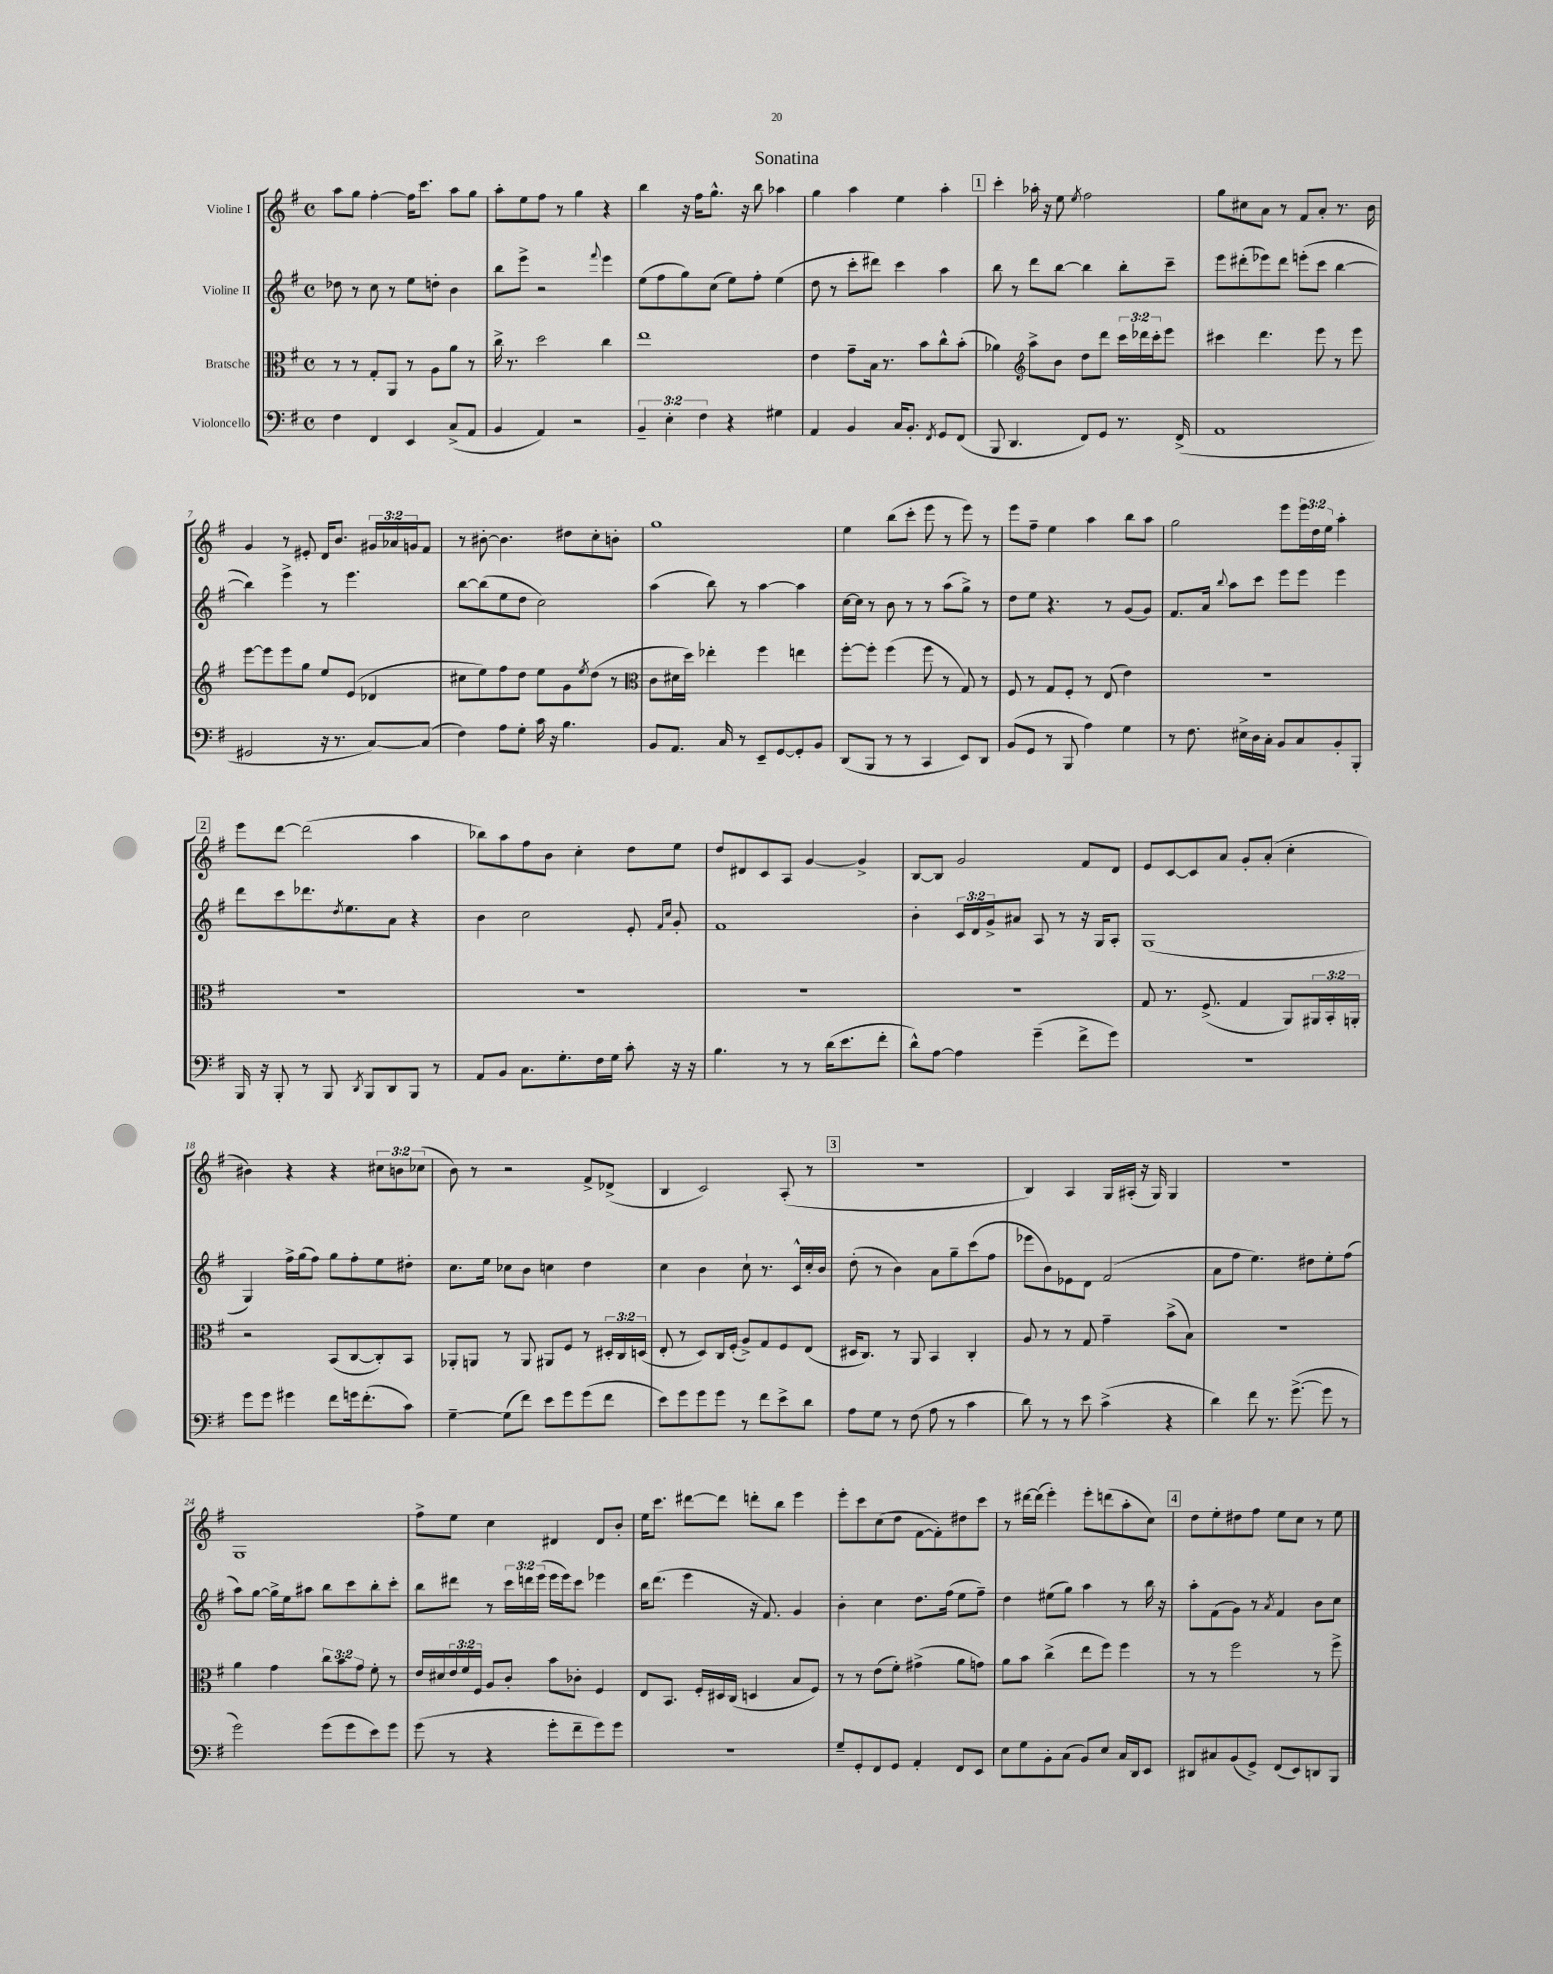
\header { title = "Sonatina" }
<<
\new StaffGroup <<
\new Staff = "s0" \with { instrumentName = "Violine I" } {
    \clef treble \key g \major \defaultTimeSignature \time 4/4 \override Staff.TupletNumber.text = #tuplet-number::calc-fraction-text
    a''8 g''8 fis''4~-. fis''16 c'''8. a''8 g''8 |
    a''8-. e''8 fis''8 r8 g''4 r4 |
    b''4 r16 fis''16 g''8.-^ r16 b''8 aes''4 |
    g''4 a''4 e''4 a''4-. |
    \mark \markup { \box "1" } c'''4-. aes''16-. r16 e''8 \acciaccatura { e''8 } fis''2 |
    g''8 cis''8 a'8 r8 fis'8 a'8-. r8. b'16 |
    g'4 r8 eis'8-. d'16 b'8. \tuplet 3/2 { gis'16 aes'16 g'16 } fis'8 |
    r8 bis'8~-. bis'4. dis''8 c''8-. b'8-. |
    g''1 |
    e''4 b''8( c'''8-. e'''8 r8 e'''8) r8 |
    e'''8 fis''8-- e''4 a''4 b''8 a''8 |
    g''2 e'''8 \tuplet 3/2 { e'''16 d''16 e''16 } a''4-. |
    \mark \markup { \box "2" } e'''8 d'''8~ d'''2( a''4 |
    bes''8) a''8 fis''8 b'8 c''4-. d''8 e''8 |
    d''8 dis'8 c'8 a8 g'4~ g'4-> |
    b8~ b8 g'2 fis'8 d'8 |
    e'8 c'8~ c'8 a'8 g'8-. a'8-.( c''4-. |
    bis'4) r4 r4 \tuplet 3/2 { cis''8 b'8 ces''8( } |
    b'8) r8 r2 fis'8-> des'8->( |
    b4 c'2) a8-.( r8 |
    \mark \markup { \box "3" } R1 |
    b4) a4 g16 ais16-.( r16 g16) g4 |
    r1 |
    g1 |
    fis''8-> e''8 c''4 dis'4 dis'8 b'8-. |
    e''16 c'''8. dis'''8~ dis'''8 d'''8-. b''8 e'''4 |
    e'''8-. c'''8 c''8( d''8 fis'8~ fis'8-.) dis''8 c'''8 |
    r8 dis'''16~ dis'''16( e'''4-.) e'''8-. d'''8( a''8-. c''8) |
    \mark \markup { \box "4" } d''8 e''8-. dis''8 fis''8 e''8 c''8 r8 e''8 \bar "|." |
}
\new Staff = "s1" \with { instrumentName = "Violine II" } {
    \clef treble \key g \major \defaultTimeSignature \time 4/4 \override Staff.TupletNumber.text = #tuplet-number::calc-fraction-text
    des''8 r8 c''8 r8 e''8 d''8-. b'4 |
    b''8 e'''8-> r2 \appoggiatura { fis'''8 } e'''4 |
    e''8( fis''8 g''8) c''8( e''8) fis''8-. e''4( |
    d''8 r8 c'''8-. dis'''8) c'''4 a''4 |
    \mark \markup { \box "1" } b''8 r8 d'''8 b''8~ b''4 b''8-. c'''8-- |
    e'''8 dis'''8-.( ees'''8) dis'''8 e'''8-.( c'''8 b''4~ |
    b''4) e'''4-> r8 e'''4. |
    b''8~ b''8( e''8 d''8 c''2) |
    a''4( b''8) r8 a''4~ a''4 |
    c''16~ c''16 r8 b'8 r8 r8 a''8( g''8->) r8 |
    d''8 e''8 r4. r8 g'8( g'8) |
    fis'8. a'16 \appoggiatura { b''8 } a''8 c'''8 e'''8 e'''8 e'''4 |
    \mark \markup { \box "2" } d'''8 c'''8 des'''8. \acciaccatura { d''8 } e''8. a'8 r4 |
    b'4 c''2 e'8-. \grace { fis'16 c''16 } g'8-. |
    fis'1 |
    b'4-. \tuplet 3/2 { c'16 d'16 g'16-> } ais'8 a8 r8 r16 g16 a8-. |
    g1( |
    g4) fis''16-> g''16( fis''8) g''8 fis''8-. e''8 dis''8-. |
    c''8. e''16 ces''8 b'8 c''4 d''4 |
    c''4 b'4 c''8-! r8. c'16-^ c''16-. b'16 |
    \mark \markup { \box "3" } d''8-.( r8 b'4) a'8 g''8-- c'''8( fis''8 |
    ees'''8 b'8) ees'8 d'8 fis'2( |
    a'8 fis''8 e''4.) dis''8 e''8-. fis''8( |
    a''8) g''8~ g''16-> e''16 ais''8 b''8 c'''8 b''8-. c'''8-. |
    b''8 dis'''8 r8 \tuplet 3/2 { c'''16 d'''16 e'''16( } e'''16 e'''16) c'''8 ees'''4 |
    b''16 d'''8.( e'''4 r16 fis'8.) g'4 |
    b'4-. c''4 d''8. fis''16( e''8 fis''8--) |
    d''4 eis''8( g''8) a''4 r8 b''16 r16 |
    \mark \markup { \box "4" } a''8-. fis'8( g'8) r8 \acciaccatura { a'8 } fis'4 b'8 c''8 \bar "|." |
}
\new Staff = "s2" \with { instrumentName = "Bratsche" } {
    \clef alto \key g \major \defaultTimeSignature \time 4/4 \override Staff.TupletNumber.text = #tuplet-number::calc-fraction-text
    r8 r8 g8-. a,8 r8 a8 a'8 r8 |
    c''16-> r8. d''2 c''4 |
    e''1 |
    e'4 g'8-- b16 r8. b'8 c''8-^ b'8-.( |
    \mark \markup { \box "1" } aes'4) \clef treble a''8-> b'8 d''8 d'''8 \tuplet 3/2 { c'''16 des'''16 c'''16-. } e'''8 |
    cis'''4 d'''4. e'''8 r8 e'''8 |
    e'''8~ e'''8 e'''8 g''8 e''8 e'8( des'4 |
    cis''8 e''8) fis''8 d''8 e''8 g'8 \acciaccatura { e''8 } d''8( r8 |
    \clef alto c'8 dis'16 d''16) ees''4-. fis''4 e''4 |
    fis''8~-. fis''8-. fis''4( fis''8 r8 g8) r8 |
    fis8 r8 g8 fis8-. r8 e8( e'4) |
    R1 |
    \mark \markup { \box "2" } R1 |
    R1 |
    R1 |
    R1 |
    g8 r8. fis8.->( g4 a,8) \tuplet 3/2 { ais,16 b,16-. a,16-. } |
    r2 b,8( c8~ c8-.) b,8 |
    aes,8-. a,8 r8 a,8 ais,8 fis8 r8 \tuplet 3/2 { dis16-. c16 d16( } |
    e8-. r8 d8) c16 fis16-.( a8->) g8 fis8 e8( |
    \mark \markup { \box "3" } dis16 c8.) r8 a,8 b,4 c4-. |
    a8 r8 r8 g8 g'4-- b'8->( b8) |
    R1 |
    a'4 g'4 \tuplet 3/2 { c''8 b'8 g'8 } fis'8-. r8 |
    e'16 dis'16 \tuplet 3/2 { e'16 fis'16 fis16 } a8 c'8-. b'8 ces'8-. fis4 |
    e8 b,8. fis16-. dis16 c16( d4 b8 fis8) |
    r8 r8 e'8( fis'8-.) gis'4->( a'8 g'8) |
    a'8 b'8 c''4->( e''8 fis''8) fis''4 |
    \mark \markup { \box "4" } r8 r8 fis''2 r8 fis''8-> \bar "|." |
}
\new Staff = "s3" \with { instrumentName = "Violoncello" } {
    \clef bass \key g \major \defaultTimeSignature \time 4/4 \override Staff.TupletNumber.text = #tuplet-number::calc-fraction-text
    fis4 fis,4 e,4 c8->( a,8 |
    b,4 a,4) r2 |
    \tuplet 3/2 { b,4-- e4-. fis4 } r4 gis4 |
    a,4 b,4 c16 b,8.-. \acciaccatura { fis,8 } g,8 fis,8( |
    \mark \markup { \box "1" } b,,8 d,4. fis,8) g,8 r8. fis,16->( |
    a,1 |
    gis,2 r16 r8. c8~) c8( |
    fis4) a8 g8-. c'16 r16 b4. |
    b,8 a,8. c16 r8 e,8-- g,8~ g,8-. b,8 |
    d,8( b,,8 r8 r8 c,4 e,8) d,8 |
    b,8( g,8 r8 b,,8 a4) g4 |
    r8 fis8. eis16-> d16 c16-. b,8 c8 b,8-. b,,8-. |
    \mark \markup { \box "2" } b,,16 r16 b,,8-. r8 b,,8 \acciaccatura { d,8 } b,,8 d,8 b,,8 r8 |
    a,8 b,8 c8. g8.-. fis16 g16 c'8-. r16 r16 |
    b4. r8 r8 d'16( e'8. fis'8-. |
    d'8-^) a8~ a4 g'4--( fis'8-> g'8) |
    R1 |
    g'8 g'8 gis'4 fis'8 g'16 fis'8.-.( c'8) |
    g4~-- g8( fis'8) e'8 g'8 g'8( fis'8 |
    e'8) g'8 g'8 g'8 r8 fis'8 e'8-> d'8 |
    \mark \markup { \box "3" } a8 g8 r8 fis8( a8 r8 c'4 |
    d'8) r8 r8 e'8 c'4->( r4 |
    d'4) fis'8 r8. g'8.~->( g'8 r8 |
    g'2) g'8( g'8 e'8) g'8 |
    g'8( r8 r4 g'8-. fis'8-- g'8) g'8 |
    R1 |
    g8-- g,8-. fis,8 g,8 a,4-. fis,8 e,8 |
    e8 g8 b,8-. c8( b,8) e8 c16 d,16 e,8 |
    \mark \markup { \box "4" } dis,8 cis8 b,8( g,8->) fis,8( e,8) d,8 b,,8 \bar "|." |
}
>>
>>
